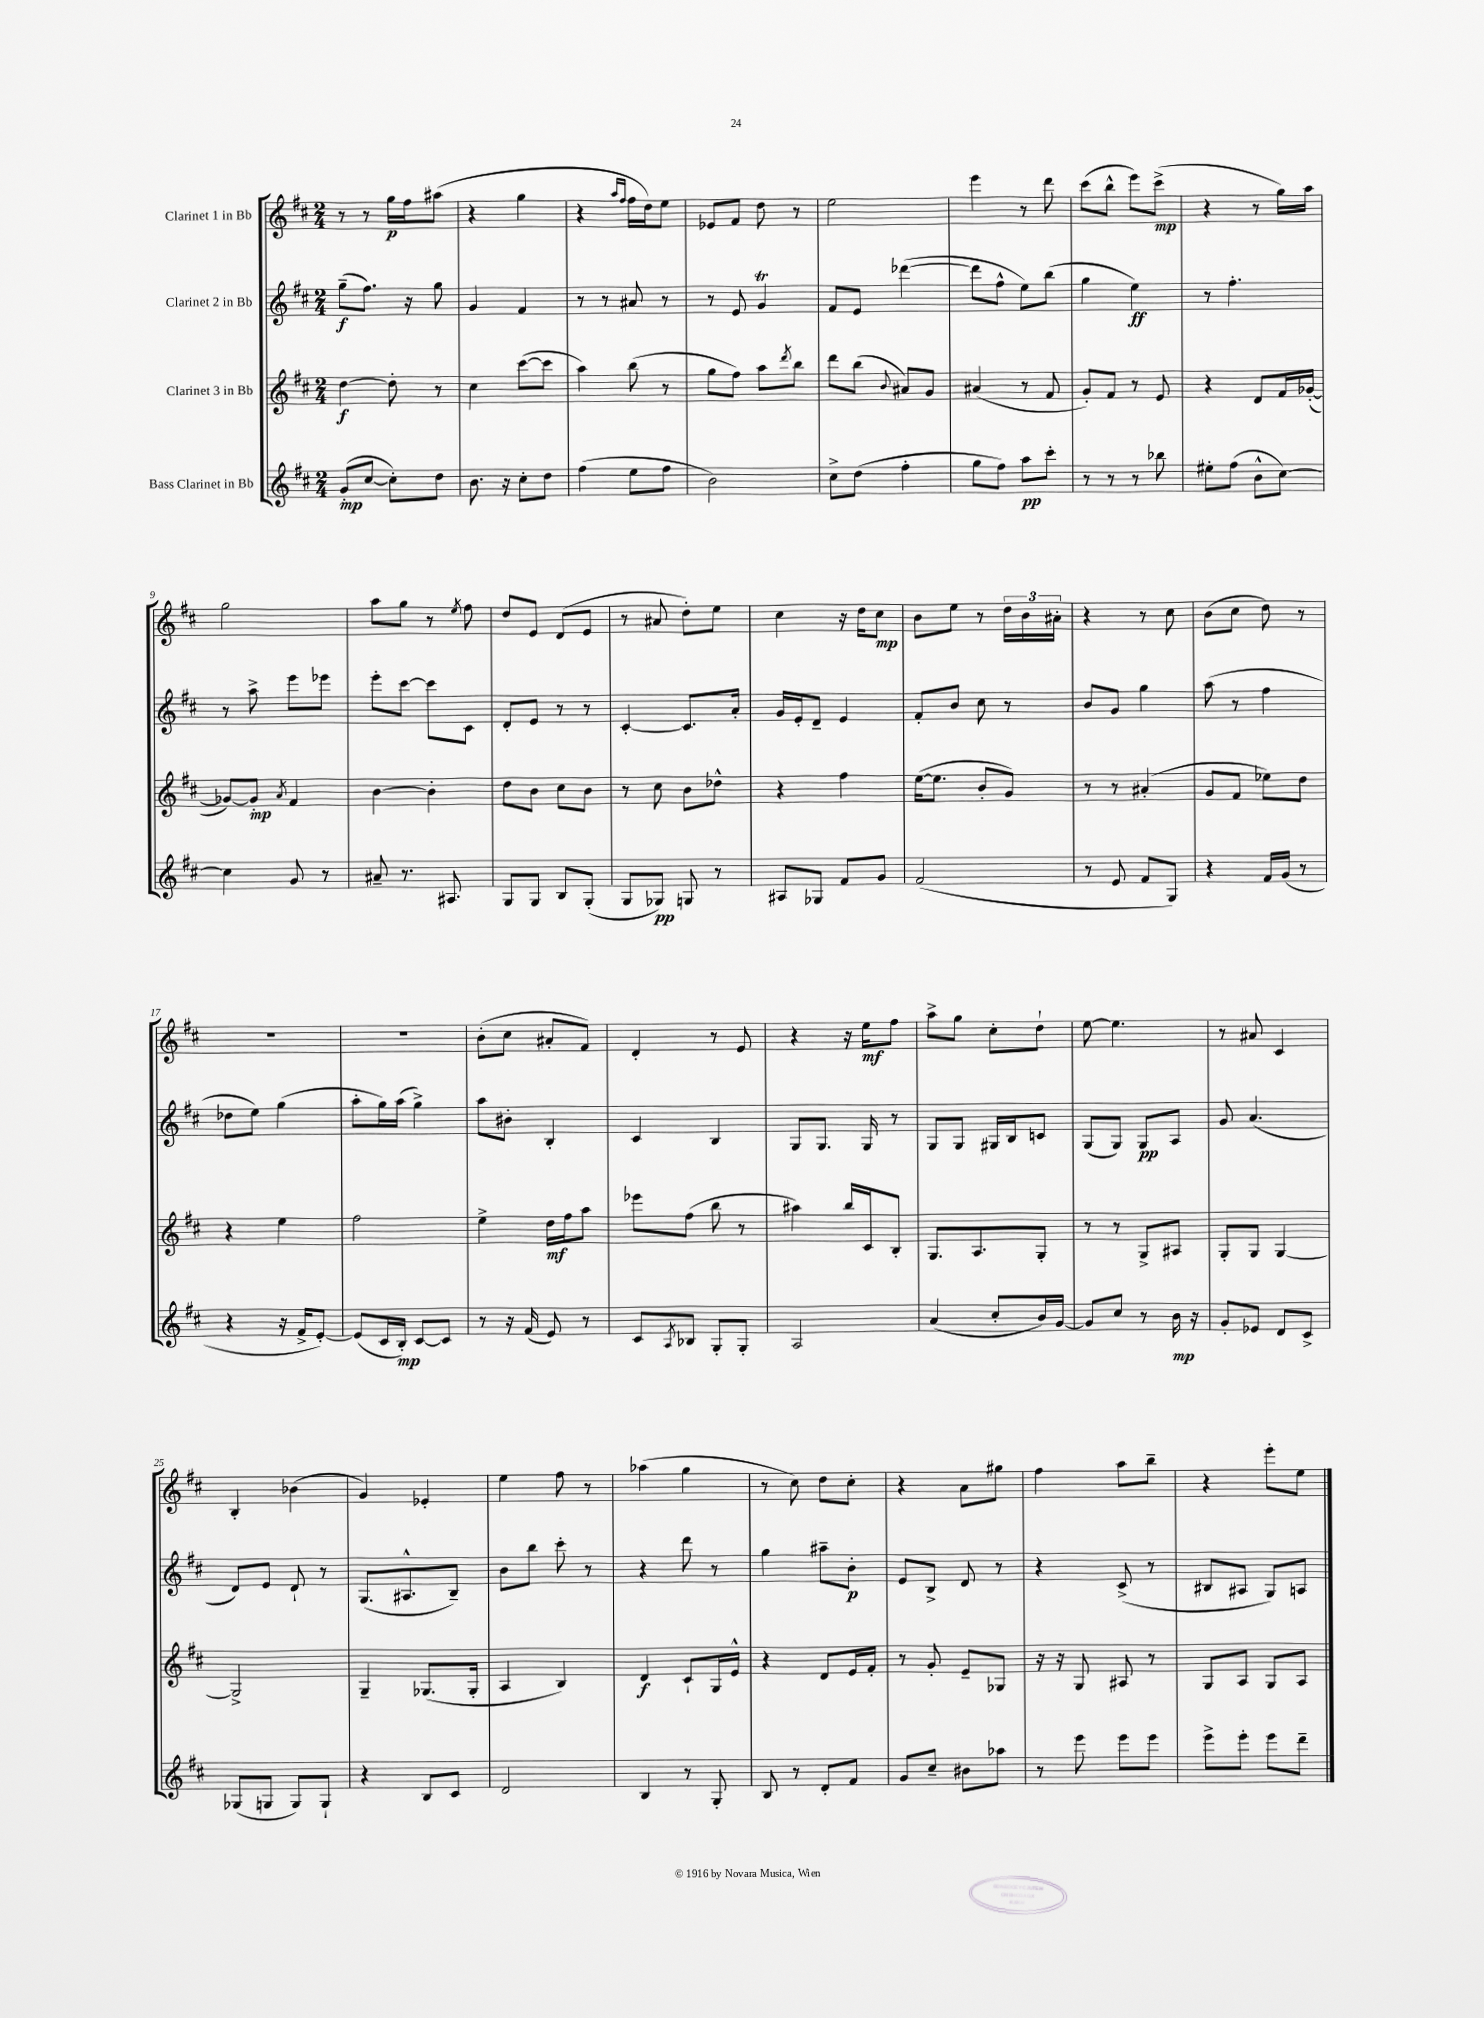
<<
\new StaffGroup <<
\new Staff = "s0" \with { instrumentName = "Clarinet 1 in Bb" } {
    \clef treble \key d \major \numericTimeSignature \time 2/4
    r8 r8 g''16\p fis''16 ais''8( |
    r4 g''4 |
    r4 \grace { a''16 fis''16 } fis''16 d''16) e''8 |
    ees'8 fis'8 d''8 r8 |
    e''2 |
    e'''4 r8 d'''8 |
    cis'''8( b''8-^ e'''8) cis'''8->\mp( |
    r4 r8 g''16) a''16 |
    g''2 |
    a''8 g''8 r8 \acciaccatura { e''8 } fis''8 |
    d''8 e'8 d'8( e'8 |
    r8 ais'8 d''8-.) e''8 |
    cis''4 r16 d''16 cis''8\mp |
    b'8 e''8 r8 \tuplet 3/2 { d''16 b'16 ais'16-. } |
    r4 r8 cis''8 |
    b'8( cis''8 d''8) r8 |
    r2 |
    R2 |
    b'8-.( cis''8 ais'8-. fis'8) |
    d'4-. r8 e'8 |
    r4 r16 e''16\mf fis''8 |
    a''8-> g''8 cis''8-. d''8-! |
    e''8~ e''4. |
    r8 ais'8 cis'4 |
    b4-. bes'4( |
    g'4) ees'4-. |
    e''4 fis''8 r8 |
    aes''4( g''4 |
    r8 cis''8) d''8 cis''8-. |
    r4 a'8 gis''8 |
    fis''4 a''8 b''8-- |
    r4 e'''8-. e''8 \bar "|." |
}
\new Staff = "s1" \with { instrumentName = "Clarinet 2 in Bb" } {
    \clef treble \key d \major \numericTimeSignature \time 2/4
    g''8--\f( fis''8.) r16 g''8 |
    g'4 fis'4 |
    r8 r8 ais'8 r8 |
    r8 e'8 g'4\trill |
    fis'8 e'8 des'''4~( |
    des'''8 fis''8-^ e''8) b''8( |
    g''4 e''4\ff) |
    r8 fis''4.-. |
    r8 a''8-> e'''8 ees'''8 |
    e'''8-. cis'''8~ cis'''8 cis'8 |
    d'8-. e'8 r8 r8 |
    cis'4~-. cis'8. a'16-. |
    g'16 e'16-. d'8-- e'4 |
    fis'8-. b'8 cis''8 r8 |
    b'8 g'8 g''4 |
    a''8( r8 fis''4 |
    des''8 e''8) g''4( |
    a''8-. g''16) a''16( g''4->) |
    a''8 bis'8-. b4-. |
    cis'4 b4 |
    g8 g8. g16 r8 |
    g8 g8 gis16 b16 c'8 |
    g8( g8) g8\pp a8 |
    g'8 a'4.( |
    d'8) e'8 d'8-! r8 |
    g8.( ais8.-^ b8--) |
    b'8 b''8 cis'''8-. r8 |
    r4 d'''8 r8 |
    g''4 ais''8-- b'8-.\p |
    e'8 b8-> d'8 r8 |
    r4 cis'8->( r8 |
    bis8 ais8 g8) a8 \bar "|." |
}
\new Staff = "s2" \with { instrumentName = "Clarinet 3 in Bb" } {
    \clef treble \key d \major \numericTimeSignature \time 2/4
    d''4~\f d''8-. r8 |
    cis''4 cis'''8~( cis'''8 |
    a''4) b''8( r8 |
    g''8 fis''8) a''8 \acciaccatura { d'''8 } b''8 |
    d'''8 b''8( \appoggiatura { b'8 } ais'8) g'8 |
    ais'4( r8 fis'8 |
    g'8-.) fis'8 r8 e'8 |
    r4 d'8 fis'16 ges'16~-.( |
    ges'8~) ges'8-.\mp \acciaccatura { a'8 } fis'4 |
    b'4~ b'4-. |
    d''8 b'8 cis''8 b'8 |
    r8 cis''8 b'8 des''8-^ |
    r4 fis''4 |
    e''16~( e''8. b'8-. g'8) |
    r8 r8 ais'4-.( |
    g'8 fis'8 ees''8) d''8 |
    r4 e''4 |
    fis''2 |
    e''4-> d''16\mf fis''16 a''8 |
    ees'''8 fis''8( b''8 r8 |
    ais''4) b''16 cis'16 b8-. |
    g8. a8. g8-. |
    r8 r8 g8-> ais8 |
    g8-. g8 g4~ |
    g2-> |
    g4-- ges8.( ges16-. |
    a4 b4) |
    d'4\f cis'8-! g16 e'16-^ |
    r4 d'8 e'16 fis'16-. |
    r8 g'8-. e'8-- ges8 |
    r16 r16 g8 ais8 r8 |
    g8 a8 g8 a8 \bar "|." |
}
\new Staff = "s3" \with { instrumentName = "Bass Clarinet in Bb" } {
    \clef treble \key d \major \numericTimeSignature \time 2/4
    g'8-.\mp( cis''8~ cis''8-.) d''8 |
    b'8. r16 cis''8-. d''8 |
    fis''4( e''8 fis''8 |
    b'2) |
    cis''8-> d''8( fis''4-. |
    g''8 fis''8) a''8\pp cis'''8-. |
    r8 r8 r8 bes''8 |
    eis''8-. fis''8( b'8-^ cis''8~) |
    cis''4 g'8 r8 |
    ais'8-- r8. ais8. |
    g8 g8 b8 g8-.( |
    g8 ges8\pp) g8 r8 |
    ais8 ges8 fis'8 g'8 |
    fis'2( |
    r8 e'8 fis'8 g8) |
    r4 fis'16 g'16( r8 |
    r4 r16 fis'16-> e'8~-.) |
    e'8( cis'16 b16-.\mp) cis'8~ cis'8 |
    r8 r16 fis'16( e'8) r8 |
    cis'8 \acciaccatura { a8 } bes8 g8-. g8-. |
    a2 |
    a'4( cis''8-. b'16) g'16~ |
    g'8 cis''8 r8 b'16\mp r16 |
    g'8-. ees'8 d'8 cis'8-> |
    ges8( g8 g8) g8-! |
    r4 b8 cis'8 |
    d'2 |
    b4 r8 g8-. |
    b8 r8 d'8-. fis'8 |
    g'8 cis''8-- bis'8 aes''8 |
    r8 e'''8 e'''8 e'''8 |
    e'''8-> e'''8-. e'''8 d'''8-- \bar "|." |
}
>>
>>
